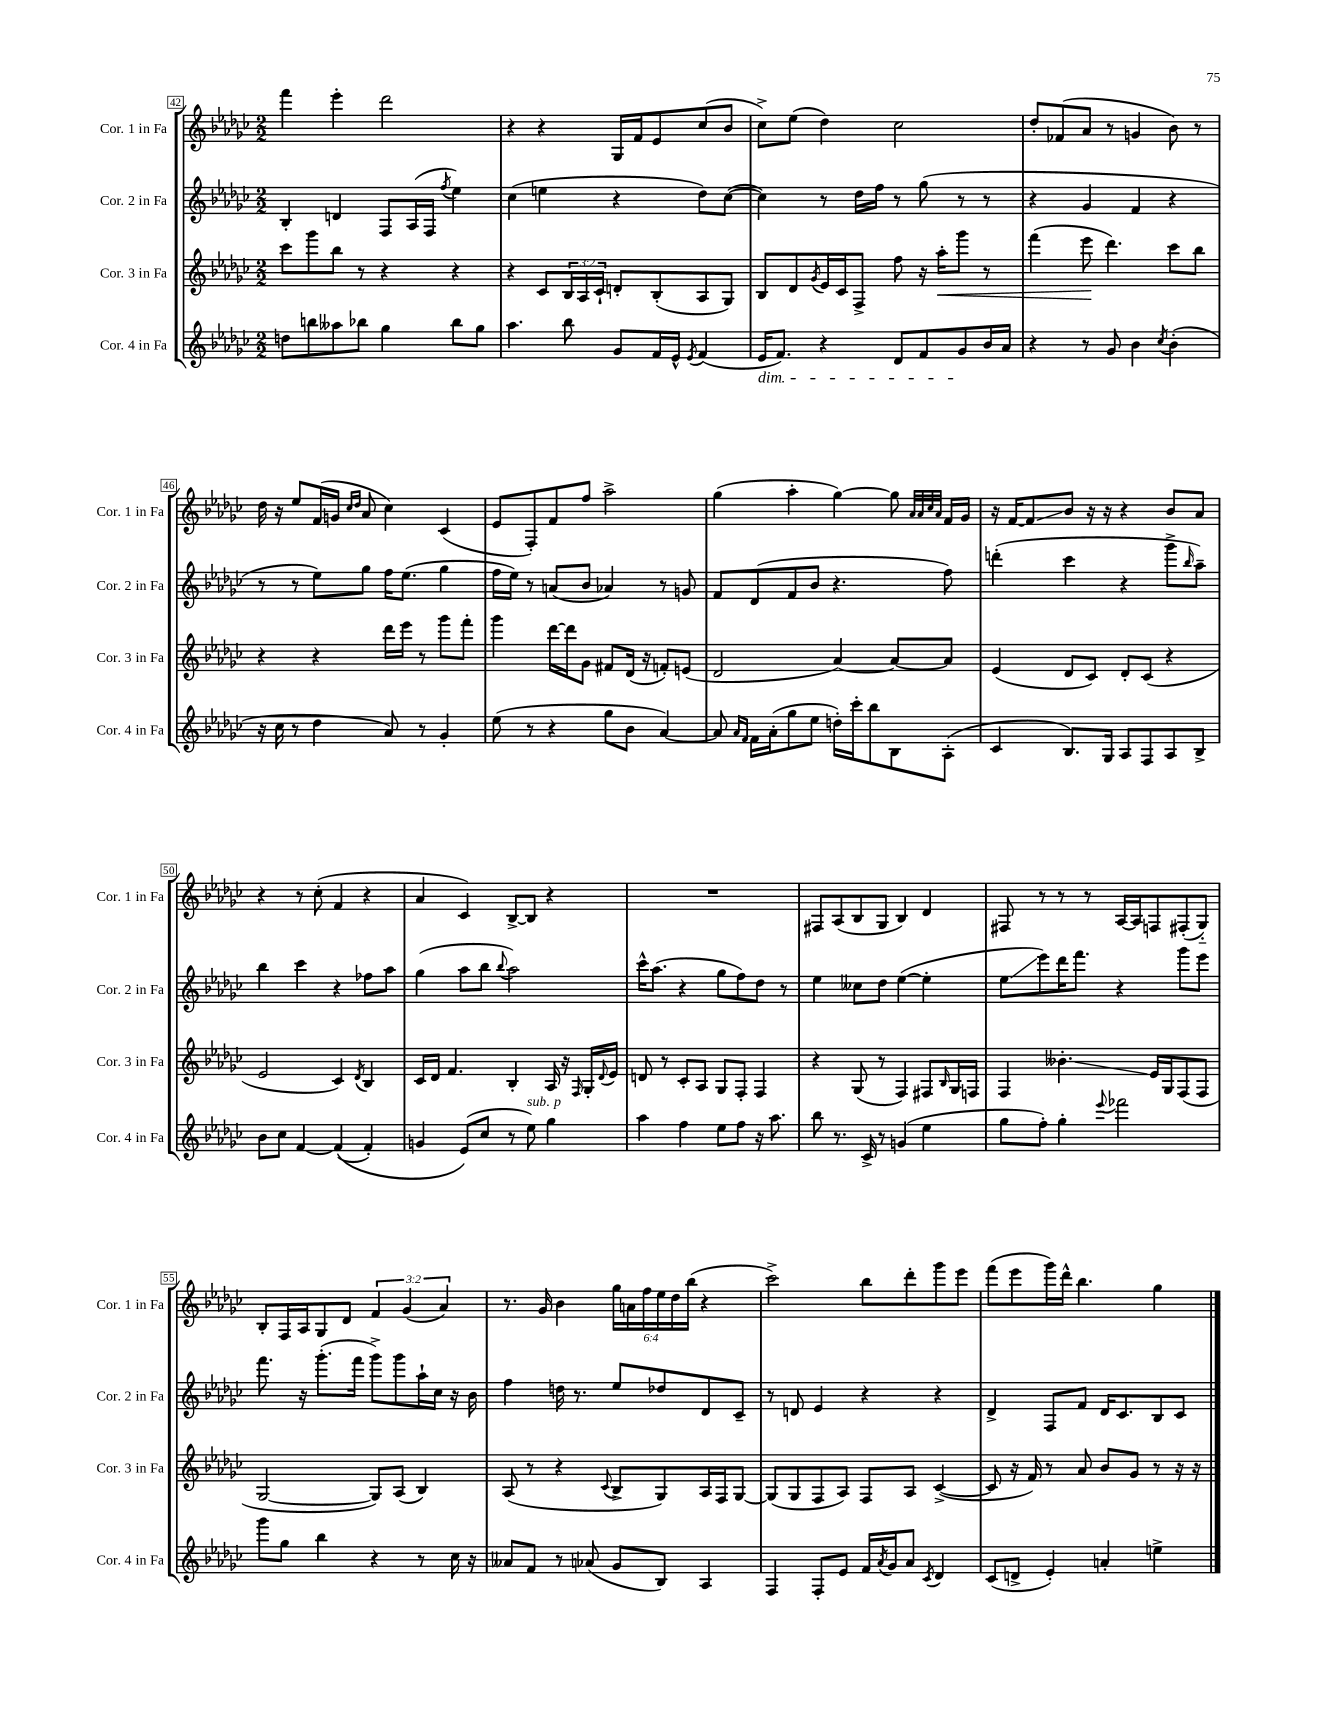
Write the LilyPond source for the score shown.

<<
\new StaffGroup <<
\new Staff = "s0" \with { instrumentName = "Cor. 1 in Fa" shortInstrumentName = "Cor. 1 in Fa" } {
    \clef treble \key ges \major \numericTimeSignature \time 2/2 \override Staff.TupletNumber.text = #tuplet-number::calc-fraction-text
    f'''4 ees'''4-. des'''2 |
    r4 r4 ges16 f'16 ees'8 ces''8( bes'8 |
    ces''8->) ees''8( des''4) ces''2 |
    des''8-. fes'8( aes'8 r8 g'4 bes'8) r8 |
    des''16 r16 ees''8 f'16( g'16 \grace { ces''16 des''16 } aes'8 ces''4) ces'4( |
    ees'8 f8-.) f'8 f''8 aes''2-> |
    ges''4( aes''4-. ges''4~) ges''8 \grace { aes'32 aes'32 ces''32 aes'32 } f'16 ges'16 |
    r16 f'16~ f'8\glissando bes'8 r16 r16 r4 bes'8 aes'8 |
    r4 r8 ces''8-.( f'4 r4 |
    aes'4 ces'4) bes8~-> bes8 r4 |
    R1 |
    fis8 aes8( bes8 ges8 bes4) des'4 |
    fis8 r8 r8 r8 aes16~ aes16 f8 fis8-.( ges8-_) |
    bes8-. f16 aes16 ges8 des'8 \tuplet 3/2 { f'4 ges'4( aes'4) } |
    r8. ges'16 bes'4 \tuplet 6/4 { ges''16 a'16 f''16 ees''16 des''16 bes''16( } r4 |
    ces'''2->) bes''8 des'''8-. ges'''8 ees'''8 |
    f'''8( ees'''8 ges'''16) des'''16-^ bes''4. ges''4 \bar "|." |
}
\new Staff = "s1" \with { instrumentName = "Cor. 2 in Fa" shortInstrumentName = "Cor. 2 in Fa" } {
    \clef treble \key ges \major \numericTimeSignature \time 2/2
    bes4-. d'4 f8 aes16( f16 \acciaccatura { f''8 } ees''4) |
    ces''4( e''4 r4 des''8) ces''8~( |
    ces''4) r8 des''16 f''16 r8 ges''8( r8 r8 |
    r4 ges'4 f'4 r4 |
    r8 r8 ees''8) ges''8 f''16 ees''8.( ges''4 |
    f''16 ees''16) r8 a'8( bes'8 aes'4) r8 g'8 |
    f'8 des'8( f'8 bes'8 r4. f''8) |
    d'''4-.( ces'''4 r4 ges'''8-> \grace { bes''16 } aes''8--) |
    bes''4 ces'''4 r4 fes''8 aes''8 |
    ges''4( aes''8 bes''8 \appoggiatura { bes''8 } aes''2) |
    ces'''16-^ aes''8.( r4 ges''8 f''8) des''8 r8 |
    ees''4 ceses''8 des''8 ees''4~( ees''4-. |
    ees''8\glissando ees'''8) des'''16 f'''8. r4 ges'''8 ees'''8 |
    f'''8. r16 ges'''8.-.( f'''16 ges'''8->) ges'''8 aes''16-! ces''16 r16 bes'16 |
    f''4 d''16 r8. ees''8 des''8 des'8 ces'8-- |
    r8 d'8 ees'4 r4 r4 |
    des'4-> f8 f'8 des'16 ces'8. bes8 ces'8 \bar "|." |
}
\new Staff = "s2" \with { instrumentName = "Cor. 3 in Fa" shortInstrumentName = "Cor. 3 in Fa" } {
    \clef treble \key ges \major \numericTimeSignature \time 2/2 \override Staff.TupletNumber.text = #tuplet-number::calc-fraction-text
    ces'''8 ges'''8 bes''8 r8 r4 r4 |
    r4 ces'8 \tuplet 3/2 { bes16 aes16 ces'16-! } d'8-. bes8-.( aes8 ges8) |
    bes8 des'8 \acciaccatura { ges'8 } ees'16 ces'16 f8-> f''8 r16 aes''16-.\< ges'''8 r8 |
    f'''4( ees'''8\! des'''4.) ces'''8 bes''8 |
    r4 r4 des'''16 ees'''16 r8 ges'''8 f'''8-. |
    ges'''4 des'''16~ des'''16 ges'8 fis'8 des'16( r16 f'8-.) e'8( |
    des'2 aes'4~) aes'8~ aes'8 |
    ees'4( des'8 ces'8) des'8-. ces'8( r4 |
    ees'2 ces'4) \acciaccatura { des'8 } bes4 |
    ces'16 des'16 f'4. bes4-. aes16 r16 \grace { f16 } ges16-. \appoggiatura { des'8 } ees'16 |
    d'8 r8 ces'8-. aes8 ges8 f8-. f4 |
    r4 ges8( r8 f4) fis8 \grace { bes16 } ges16 f16 |
    f4 beses'4.-.\glissando ees'16 ges16 f8( f8 |
    ges2~ ges8) aes8( bes4) |
    aes8( r8 r4 \appoggiatura { ces'8 } bes8-> ges8) aes16 f16 ges8~ |
    ges8( ges8 f8 aes8) f8 aes8 ces'4~->( |
    ces'8 r16 f'16) r8 aes'8 bes'8 ges'8 r8 r16 r16 \bar "|." |
}
\new Staff = "s3" \with { instrumentName = "Cor. 4 in Fa" shortInstrumentName = "Cor. 4 in Fa" } {
    \clef treble \key ges \major \numericTimeSignature \time 2/2
    d''8 b''8 aeses''8 bes''8 ges''4 bes''8 ges''8 |
    aes''4. bes''8 ges'8 f'16 ees'16-^ \acciaccatura { ees'8 } f'4( |
    ees'16\dim f'8.) r4 des'8 f'8 ges'8\! bes'16 aes'16 |
    r4 r8 ges'8 bes'4 \acciaccatura { ces''8 } bes'4-.( |
    r16 ces''16 r8 des''4 aes'8) r8 ges'4-. |
    ees''8( r8 r4 ges''8 bes'8 aes'4~) |
    aes'8 \grace { aes'16 f'16 } f'16 aes'16-.( ges''8 ees''8 d''16-.) ces'''16-. bes''8 bes8 aes8-.( |
    ces'4 bes8.) ges16 aes8 f8 aes8 bes8-> |
    bes'8 ces''8 f'4~ f'4(\( f'4-.) |
    g'4 ees'8(\) ces''8 r8 ees''8^\markup { \italic "sub. p" }) ges''4 |
    aes''4 f''4 ees''8 f''8 r16 aes''8. |
    bes''8 r8. ces'16-> r8 g'4( ees''4 |
    ges''8 f''8-.) ges''4-. \appoggiatura { ees'''8 } fes'''2 |
    ges'''8 ges''8 bes''4 r4 r8 ces''16 r16 |
    aeses'8 f'8 r8 aes'8( ges'8 bes8) aes4 |
    f4 f8-. ees'8 f'16 \acciaccatura { aes'8 } ges'16 aes'8 \acciaccatura { ces'8 } des'4 |
    ces'8( d'8-> ees'4-.) a'4-. e''4-> \bar "|." |
}
>>
>>
\layout { \context { \Score currentBarNumber = #42 \override BarNumber.stencil = #(make-stencil-boxer 0.1 0.3 ly:text-interface::print) } }
